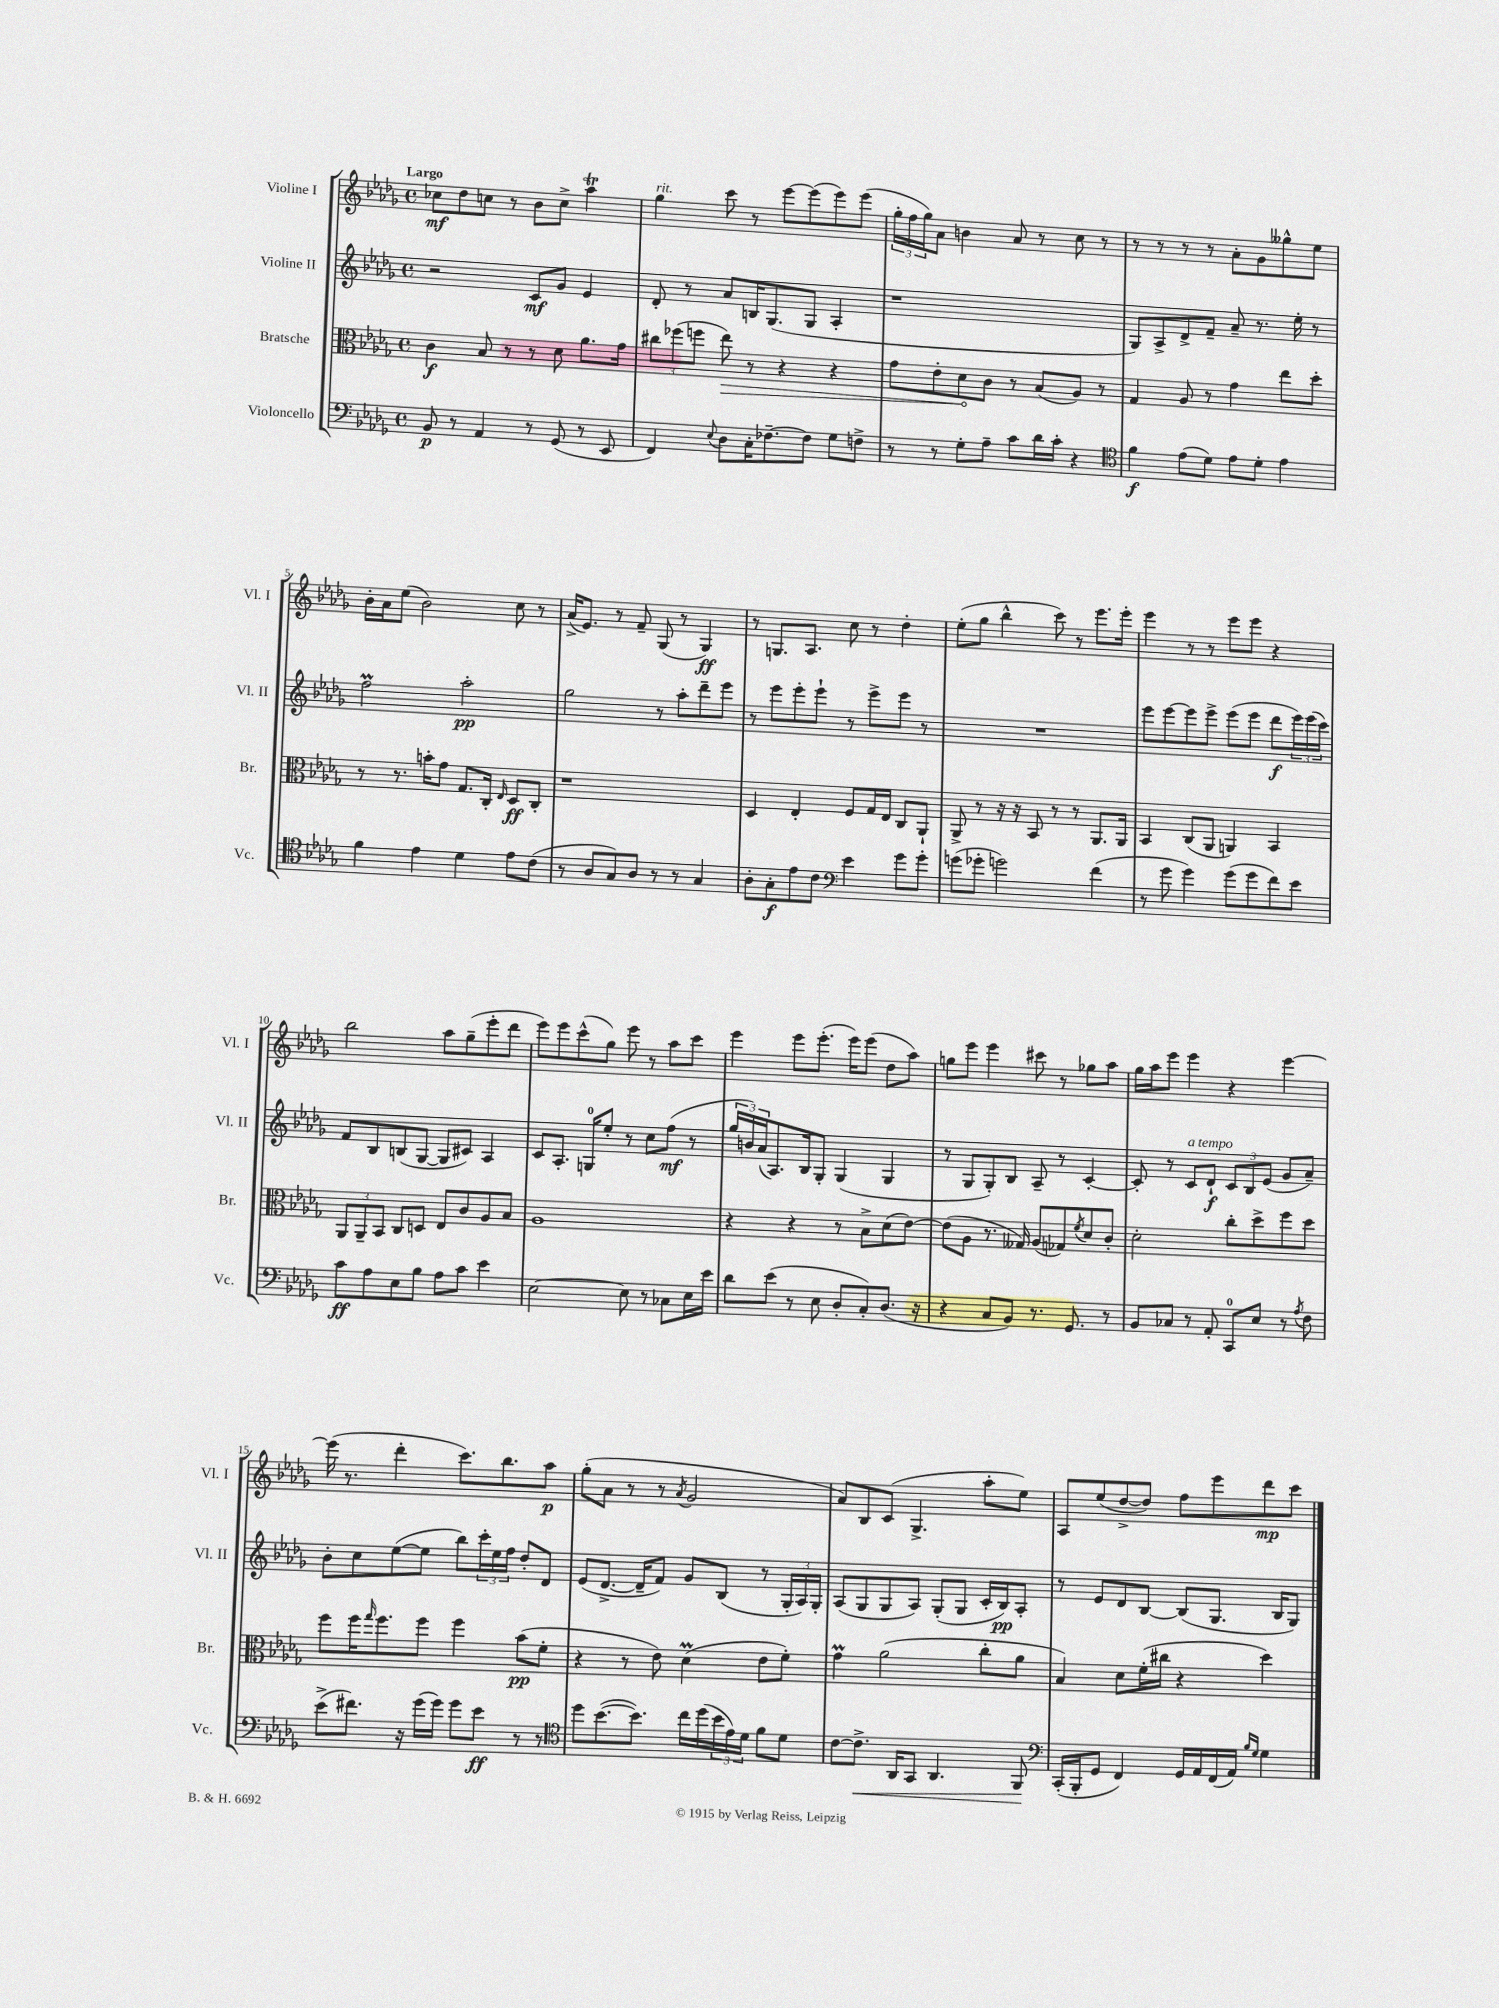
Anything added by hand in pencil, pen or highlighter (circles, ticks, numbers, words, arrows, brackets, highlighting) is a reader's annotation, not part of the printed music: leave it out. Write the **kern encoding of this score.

**kern	**kern	**kern	**kern
*staff4	*staff3	*staff2	*staff1
*clefF4	*clefC3	*clefG2	*clefG2
*k[b-e-a-d-g-]	*k[b-e-a-d-g-]	*k[b-e-a-d-g-]	*k[b-e-a-d-g-]
*M4/4	*M4/4	*M4/4	*M4/4
*met(c)	*met(c)	*met(c)	*met(c)
8BB-	4c	2r	8cc-
8r	.	.	8dd-
4AA-	8B-	.	8cc
.	8r	.	8r
8r	8r	8c	8b-
(8GG-	8d-	8g-	8cc^
8r	8.a-	4e-	4aa-
8EE-	.	.	.
.	16g-	.	.
=	=	=	=
4FF)	12cc#	8d-'	4gg-
.	(12ff-	.	.
.	.	8r	.
.	12ff	.	.
8qqE-	.	.	.
8D-	8ee-)	8a-	8ccc
16C'	8r	16B	8r
[8.F-~	.	(8.G-	.
.	4r	.	[8eee-
8F-]	.	8G-	(8eee-]
8G-	4r	4A-'	8eee-)
8F^	.	.	(8eee-
=	=	=	=
8r	8g-	1r	24gg-'
.	.	.	24ff
.	.	.	24gg-)
8r	8e-'	.	8a-
8G-'	8d-	.	4b
8A-~	8c	.	.
8c	8r	.	8a-
16d-	(8B-	.	8r
16c'	.	.	.
4r	8A-)	.	8cc
.	8r	.	8r
=	=	=	=
*clefC4	*	*	*
4f	4G-	8G-)	8r
.	.	8A-^	8r
(8e-	8A-	8d-^	8r
8d-)	8r	8f~	8r
8e-	4g-	8a-~	8a-'
8d-'	.	8.r	8g-
4e-	8ee-	.	8gg--^^
.	.	16ee-'	.
.	8dd-'	8r	8ee-
=	=	=	=
4f	8r	2ff	16b-'
.	.	.	16a-
.	8.r	.	(8ee-
4e-	.	.	2b-)
.	16b'	.	.
.	8g-	.	.
4d-	8.G-	2aa-'	.
.	16C'	.	.
.	16qqE-	.	.
8e-	8D-	.	8cc
(8c	8C'	.	8r
=	=	=	=
8r	1r	2gg-	(16a-^
.	.	.	8.e-)
8A-	.	.	.
8G-)	.	.	8r
8A-	.	.	8f~
8r	.	8r	(8G-
8r	.	8aa-'	8r
4G-	.	8ddd-~	4G-)
.	.	8eee-	.
=	=	=	=
8A-'	4D-	8r	8r
8G-'	.	8eee-	8.G
8e-	4E-'	8eee-'	.
.	.	.	8.A-
8c	.	8eee-`	.
*clefF4	*	*	*
4e-	8F	8r	8cc
.	16G-	8eee-^	8r
.	16E-	.	.
8g-	8C	8eee-	4dd-'
8g-'	8AA-`	8r	.
=	=	=	=
(8g	8AA-^	1r	(8ee-'
8g-'	8r	.	8gg-
2g)	16r	.	4bb-^^
.	16r	.	.
.	8BB-	.	.
.	8r	.	8ccc)
.	8r	.	8r
(4f	8.AA-	.	8.eee-
.	16AA-	.	16eee-'
=	=	=	=
8r	4BB-	8eee-	4eee-
8g-	.	[8eee-	.
4g-)	(8C	8eee-]	8r
.	8AA-	8eee-^	8r
(8g-	4AA)	(8eee-	8eee-
8g-	.	8eee-	8eee-
8f)	4BB-	8ddd-	4r
8e-	.	24eee-)	.
.	.	(24eee-	.
.	.	24ccc)	.
=	=	=	=
8c	12AA-	8f	2bb-
.	12AA-~	.	.
8A-	.	8B-	.
.	12BB-	.	.
8E-	8C	(8B	.
8B-	8D	[8G-	.
8A-	8E-	8G-]	8aa-
8c	8c	8c#)	(8gg-~
4e-	8A-	4A-	8eee-'
.	8B-	.	8ddd-
=	=	=	=
[2E-	1A-	8c	8eee-)
.	.	8.A-'	8eee-
.	.	.	(8ccc^^
.	.	16G	.
.	.	8ee-'	8gg-)
8E-]	.	8r	8eee-
8r	.	8cc	8r
8C-	.	(8ff	8aa-
16E-	.	8r	8ccc
16e-	.	.	.
=	=	=	=
8d-	4r	24gg-	4eee-
.	.	24b)	.
.	.	(24a-	.
(8e-	.	8.A-)	.
8r	4r	.	8eee-
.	.	16B-	.
8E-	.	8G-'	(8.eee-'
8D-'	8r	(4G-	.
.	.	.	16eee-)
8C')	8B-^	.	(8eee-
(8.D-	(8d-	4G-	8dd-
.	[8e-)	.	8aa-)
16r	.	.	.
=	=	=	=
4r	(8e-]	8r	8gg
.	8A-	8G-	8eee-
8C	8.r	8G-')	4eee-
8BB-)	.	8B-	.
.	16G--)	.	.
8.r	(8A-	8A-~	8ccc#
.	8G-)	8r	8r
8.GG-	.	.	.
.	8qf	.	.
.	8d-	[4c'	8gg-
8r	8c'	.	8aa-
=	=	=	=
8BB-	2d-'	8c']	16gg-
.	.	.	16aa-
8C-	.	8r	8eee-
8r	.	8c	4eee-
8AA-'	.	8d-`	.
8CC	8cc'	12c	4r
.	.	12B-	.
8E-	8dd-^	.	.
.	.	(12e-	.
8r	8ff	8g-	[4eee-
8qA-	.	.	.
8F	8dd-	8a-~)	.
=	=	=	=
(8e-^	8ff	8b-'	(16eee-]
.	.	.	8.r
8.f#)	16ff	8cc	.
.	16qqgg-	.	.
.	8.ff	.	.
.	.	([8ee-	4ddd-'
16r	.	.	.
(16g-	8ff	8ee-]	.
16g-)	.	.	.
8g-	4ff	8bb-)	8.ccc)
8e-	.	24ccc'	.
.	.	24ee-	.
.	.	.	8.bb-
.	.	24ff	.
8r	(8b-	8dd-'	.
8r	8f'	8d-	8aa-
=	=	=	=
*clefC4	*	*	*
8dd-	4r	(8e-	(8gg-'
([8.b-	.	[8.d-^	8a-
.	8r	.	8r
8.b-])	.	16d-~]	.
.	8e-)	8f)	8r
.	.	.	8qa-
16cc	(4d-	8g-	2g-
(16dd-	.	.	.
24b-	.	(8B-	.
24e-)	.	.	.
24d-	.	.	.
8f	8e-	8r	.
8d-	8f')	24G-'	.
.	.	24A-)	.
.	.	24G-'	.
=	=	=	=
[8c	4g-	(8A-	8a-)
8.c^]	.	8G-	8B-
.	(2a-	8G-	(8c
16AA-	.	.	.
8GG-	.	8A-)	4.G-^
4.AA-	.	(8G-'	.
.	.	8G-	.
.	8cc'	16c'	8aa-'
.	.	16B-)	.
8FF	8a-	8A-'	8ee-)
=	=	=	=
*clefF4	*	*	*
(16CC'	4B-)	8r	8A-
16BBB-'	.	.	.
8GG-	.	8e-	(8ee-
4FF)	8d-	8d-	[8dd-^
.	(16f'	[8B-	8dd-])
.	16cc#	.	.
16GG-	4r	(8B-]	8ff
16AA-	.	.	.
(16FF	.	8.G-	8eee-
16AA-)	.	.	.
16qqB-	.	.	.
16qqG-	.	.	.
4G-	4dd-)	.	8ddd-
.	.	16B-	.
.	.	8G-)	8ccc
==	==	==	==
*-	*-	*-	*-
